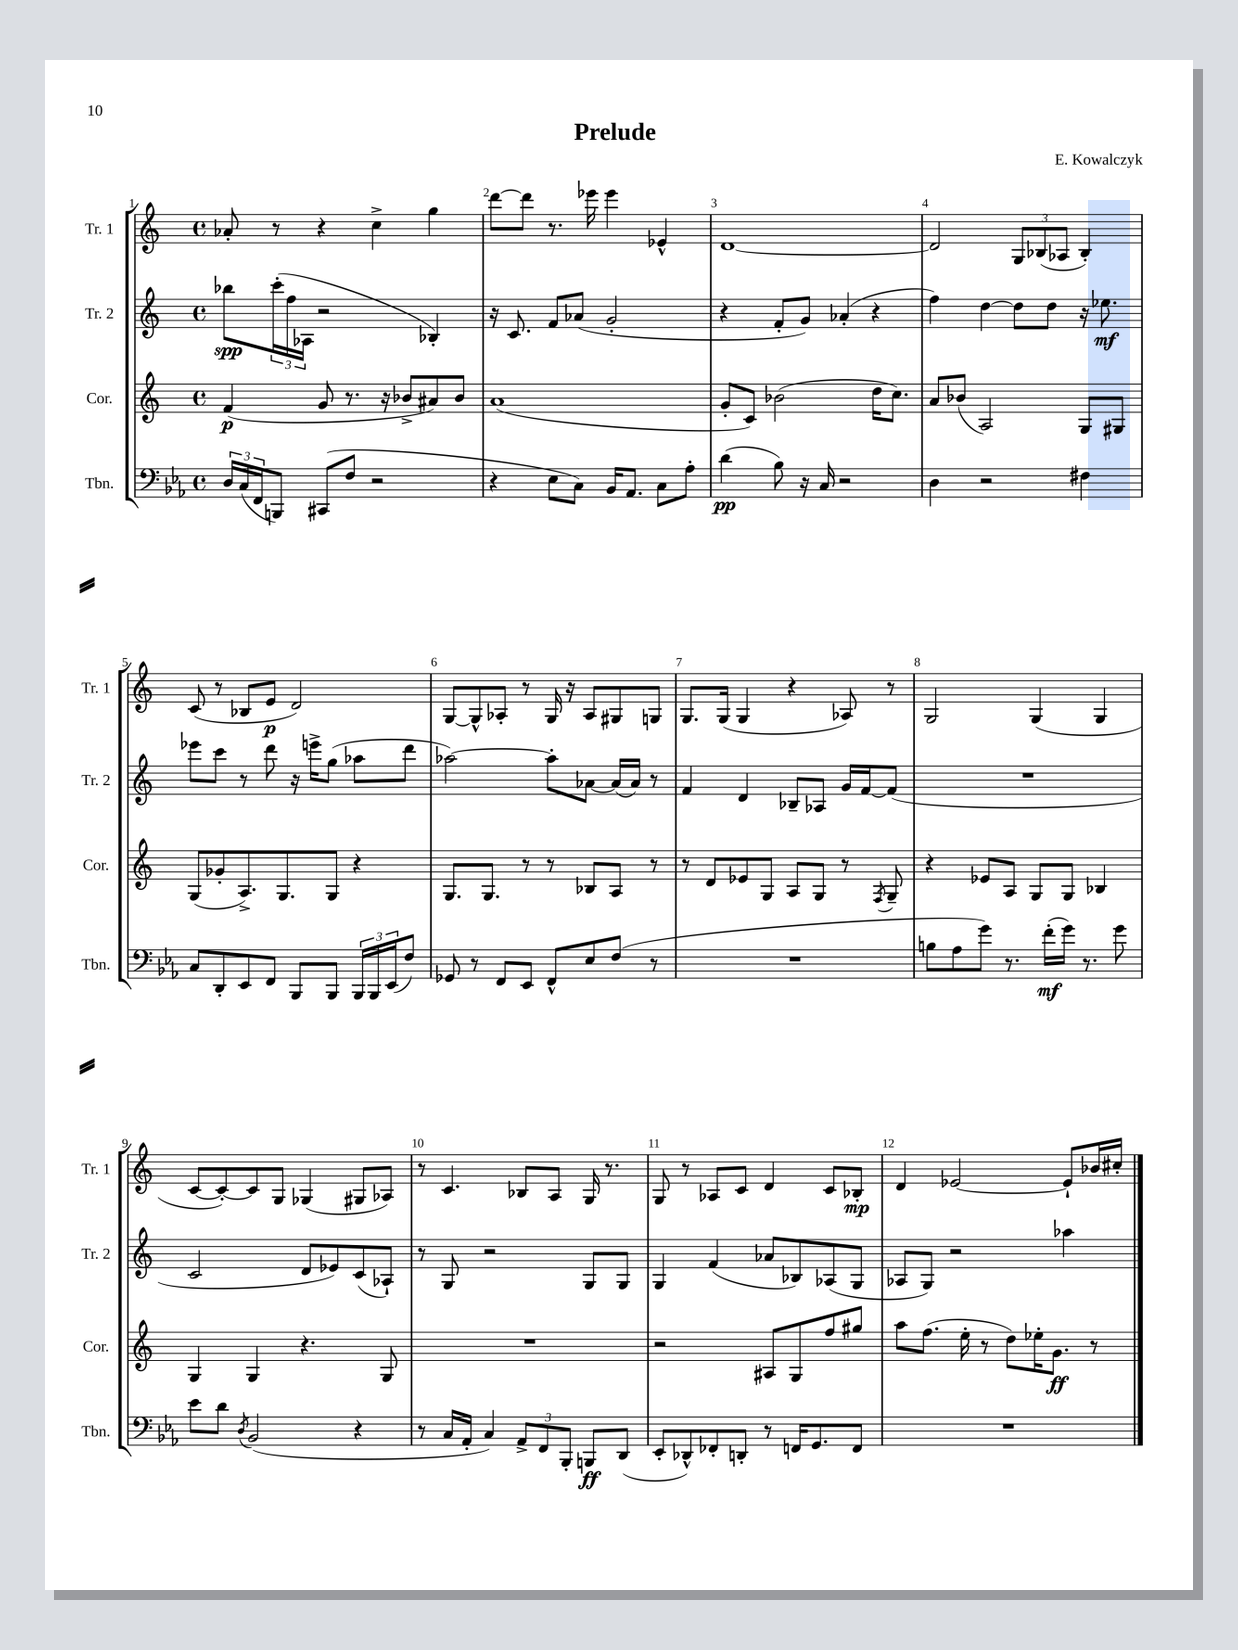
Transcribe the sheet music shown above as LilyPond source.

\header { title = "Prelude" composer = "E. Kowalczyk" }
<<
\new StaffGroup <<
\new Staff = "s0" \with { instrumentName = "Tr. 1" shortInstrumentName = "Tr. 1" } {
    \clef treble \key c \major \defaultTimeSignature \time 4/4
    aes'8-. r8 r4 c''4-> g''4 |
    d'''8~ d'''8 r8. ees'''16 ees'''4 ees'4-^ |
    d'1~ |
    d'2 \tuplet 3/2 { g8 bes8( aes8 } bes4-.) |
    c'8( r8 bes8 e'8\p d'2) |
    g8~ g8-^ aes8-. r8 g16 r16 aes8 gis8 g8 |
    g8. g16( g4 r4 aes8) r8 |
    g2 g4( g4 |
    c'8~ c'8~-.) c'8 g8 ges4( gis8 aes8) |
    r8 c'4. bes8 a8 g16 r8. |
    g8 r8 aes8 c'8 d'4 c'8 bes8-.\mp |
    d'4 ees'2~ ees'8-! bes'16 cis''16-. \bar "|." |
}
\new Staff = "s1" \with { instrumentName = "Tr. 2" shortInstrumentName = "Tr. 2" } {
    \clef treble \key c \major \defaultTimeSignature \time 4/4
    bes''8\spp \tuplet 3/2 { c'''16-.( f''16 aes16 } r2 bes4-.) |
    r16 c'8. f'8 aes'8( g'2-. |
    r4 f'8-. g'8) aes'4-.( r4 |
    f''4) d''4~ d''8 d''8 r16 ees''8.\mf |
    ees'''8 c'''8 r8 d'''8 r16 e'''16-> g''8( aes''8 d'''8 |
    aes''2~) aes''8-. aes'8~ aes'16( aes'16) r8 |
    f'4 d'4 bes8-- aes8 g'16 f'16~ f'8( |
    R1 |
    c'2 d'8 ees'8) c'8( aes8-!) |
    r8 g8 r2 g8 g8 |
    g4 f'4( aes'8 bes8) aes8( g8 |
    aes8 g8) r2 aes''4 \bar "|." |
}
\new Staff = "s2" \with { instrumentName = "Cor." shortInstrumentName = "Cor." } {
    \clef treble \key c \major \defaultTimeSignature \time 4/4
    f'4\p( g'8 r8. r16 bes'8-> ais'8) bes'8 |
    a'1( |
    g'8-. c'8) bes'2( d''16 c''8.) |
    a'8 bes'8( a2) g8 gis8 |
    g8( ges'8-. a8.->) g8. g8 r4 |
    g8. g8. r8 r8 bes8 a8 r8 |
    r8 d'8 ees'8 g8 a8 g8 r8 \acciaccatura { f8 } g8-- |
    r4 ees'8 a8 g8 g8 bes4 |
    g4 g4 r4. g8 |
    R1 |
    r2 ais8 g8 f''8 gis''8 |
    a''8 f''8.( e''16-. r8 d''8) ees''16-. g'8.\ff r8 \bar "|." |
}
\new Staff = "s3" \with { instrumentName = "Tbn." shortInstrumentName = "Tbn." } {
    \clef bass \key ees \major \defaultTimeSignature \time 4/4
    \tuplet 3/2 { d16 c16( f,16 } b,,8) cis,8( f8 r2 |
    r4 ees8 c8) bes,16 aes,8. c8 aes8-. |
    d'4\pp( bes8) r16 c16 r2 |
    d4 r2 fis4 |
    c8 d,8-. ees,8 f,8 bes,,8 bes,,8 \tuplet 3/2 { bes,,16 bes,,16 ees,16( } f8) |
    ges,8 r8 f,8 ees,8 f,8-^ ees8 f8( r8 |
    R1 |
    b8 aes8 g'8) r8. f'16-.\mf( g'16) r8. g'8 |
    ees'8 d'8 \acciaccatura { d8 } bes,2( r4 |
    r8 c16 aes,16-. c4) \tuplet 3/2 { aes,8-> f,8 bes,,8-. } b,,8\ff d,8( |
    ees,8-. des,8-^) fes,8-. d,8-. r8 f,16 g,8. f,8 |
    R1 \bar "|." |
}
>>
>>
\layout { \context { \Score \override BarNumber.break-visibility = ##(#f #t #t) barNumberVisibility = #all-bar-numbers-visible } }
